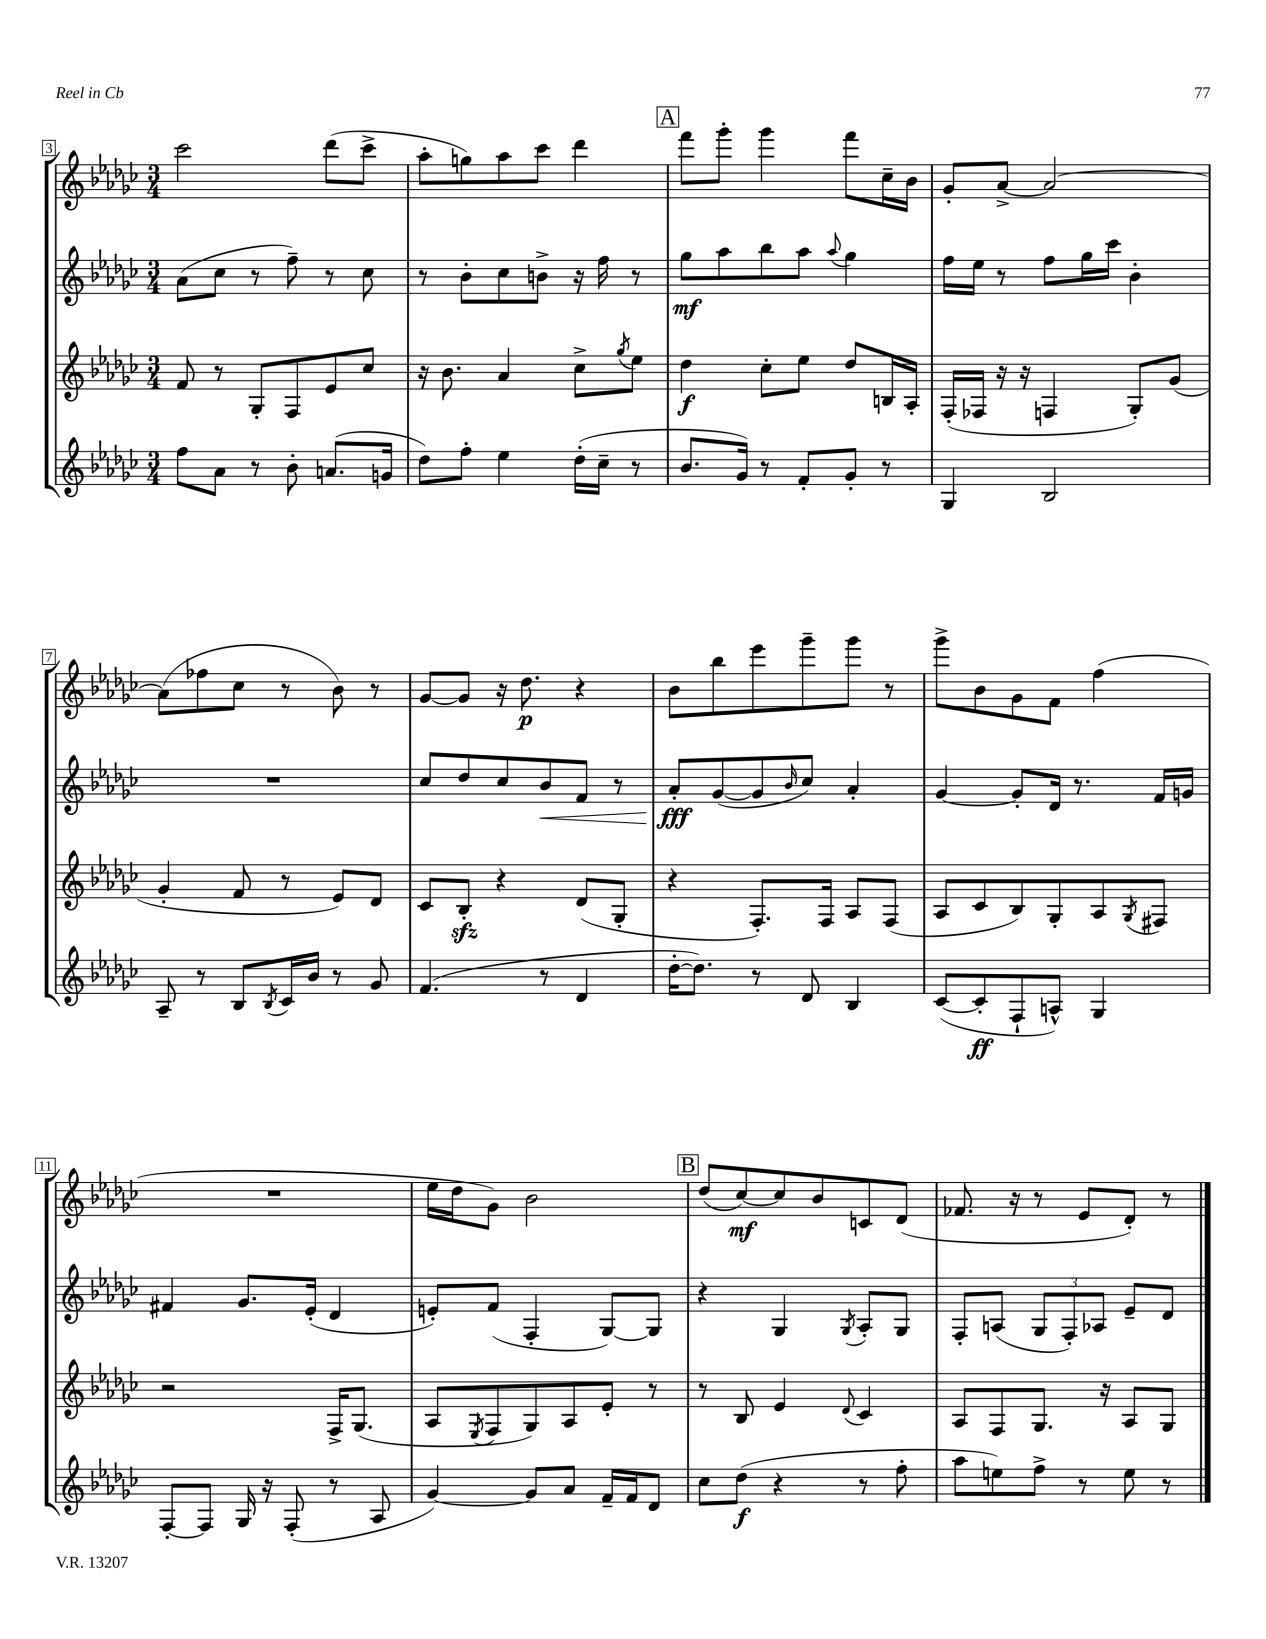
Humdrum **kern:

**kern	**kern	**kern	**kern
*staff4	*staff3	*staff2	*staff1
*clefG2	*clefG2	*clefG2	*clefG2
*k[b-e-a-d-g-c-]	*k[b-e-a-d-g-c-]	*k[b-e-a-d-g-c-]	*k[b-e-a-d-g-c-]
*M3/4	*M3/4	*M3/4	*M3/4
8ff\L	8f/	(8a-\L	2ccc-\
8a-\J	8r	8cc-\J	.
8r	8G-'/L	8r	.
8b-'\	8F/	8ff~\)	.
(8.a/L	8e-/	8r	(8ddd-\L
.	8cc-/J	8cc-\	8ccc-^\J
16g/Jk	.	.	.
=	=	=	=
8dd-\L)	16r	8r	8aa-'\L
.	8.b-\	.	.
8ff'\J	.	8b-'\L	8gg\)
4ee-\	4a-/	8cc-\	8aa-\
.	.	8b^\J	8ccc-\J
(16dd-'\LL	8cc-^\L	16r	4ddd-\
16cc-~\JJ	.	16ff\	.
.	8qgg-/	.	.
8r	8ee-\J	8r	.
=	=	=	=
8.b-/L	4dd-\	8gg-\L	8fff\L
.	.	8aa-\	8ggg-'\J
16g-/Jk)	.	.	.
8r	8cc-'\L	8bb-\	4ggg-\
8f'/L	8ee-\J	8aa-\J	.
.	.	8qqaa-/	.
8g-'/J	8dd-/L	4gg-\	8fff\L
8r	16B/L	.	16cc-~\L
.	16A-'/JJ	.	16b-\JJ
=	=	=	=
4G-/	(16F'/LL	16ff\LL	8g-'/L
.	16F-/JJ	16ee-\JJ	.
.	16r	8r	[8a-^/J
.	16r	.	.
2B-/	4F/	8ff\L	2a-/_
.	.	16gg-\L	.
.	.	16ccc-\JJ	.
.	8G-'/L)	4b-'\	.
.	(8g-/J	.	.
=	=	=	=
8A-~/	4g-'/	2.r	(8a-\]L
8r	.	.	8ff-\
8B-/L	8f/	.	8cc-\J
8qB-/	.	.	.
16c-/L	8r	.	8r
16b-/JJ	.	.	.
8r	8e-/L)	.	8b-\)
8g-/	8d-/J	.	8r
=	=	=	=
(4.f/	8c-/L	8cc-/L	[8g-/L
.	8B-'/J	8dd-/	8g-/]J
.	4r	8cc-/	16r
.	.	.	8.dd-\
8r	.	8b-/	.
4d-/	(8d-/L	8f/J	4r
.	8G-'/J	8r	.
=	=	=	=
[16dd-'\LK	4r	8a-'/L	8b-\L
8.dd-\]J)	.	.	.
.	.	([8g-/	8bb-\
8r	8.F'/L)	8g-/]	8eee-\
.	.	16qqb-/	.
8d-/	.	8cc-/J)	8ggg-~\
.	16F/Jk	.	.
4B-/	8A-/L	4a-'/	8ggg-\J
.	(8F/J	.	8r
=	=	=	=
([8c-/L	8A-/L	[4g-/	8ggg-^\L
8c-'/]	8c-/	.	8b-\
8F`/	8B-/)	8g-'/]L	8g-\
8A^^/J)	8G-'/	16d-/Jk	8f\J
.	.	8.r	.
4G-/	8A-/	.	(4ff\
.	8qG-/	.	.
.	8F#/J	16f/LL	.
.	.	16g/JJ	.
=	=	=	=
[8F'/L	2r	4f#/	2.r
8F/]J	.	.	.
16G-/	.	8.g-/L	.
16r	.	.	.
(8F'/	.	.	.
.	.	(16e-'/Jk	.
8r	16F^/LK	4d-/	.
.	(8.G-/J	.	.
8A-/	.	.	.
=	=	=	=
[4g-/)	8A-/L	8e'/L)	16ee-\LL
.	.	.	16dd-\J
.	8qE-/	.	.
.	8F/	(8f/J	8g-\J)
8g-/]L	8G-/)	4F'/	2b-\
8a-/J	8A-/	.	.
16f~/LL	8e-'/J	[8G-/L)	.
16f/J	.	.	.
8d-/J	8r	8G-/]J	.
=	=	=	=
8cc-\L	8r	4r	(8dd-/L
(8dd-\J	8B-/	.	[8cc-/)
4r	4e-/	4G-/	8cc-/]
.	.	.	8b-/
.	8qqd-/	8qG-/	.
8r	4c-/	8A-'/L	8c/
8ff'\	.	8G-/J	(8d-/J
=	=	=	=
8aa-\L	8A-/L	8F'/L	8.f-/
8ee\)	8F/	(8A/J	.
.	.	.	16r
8ff^\J	8.G-/J	12G-/L	8r
.	.	12F'/)	.
8r	.	.	8e-/L
.	.	12A-/J	.
.	16r	.	.
8ee\	8A-/L	8e-~/L	8d-'/J)
8r	8G-/J	8d-/J	8r
==	==	==	==
*-	*-	*-	*-
